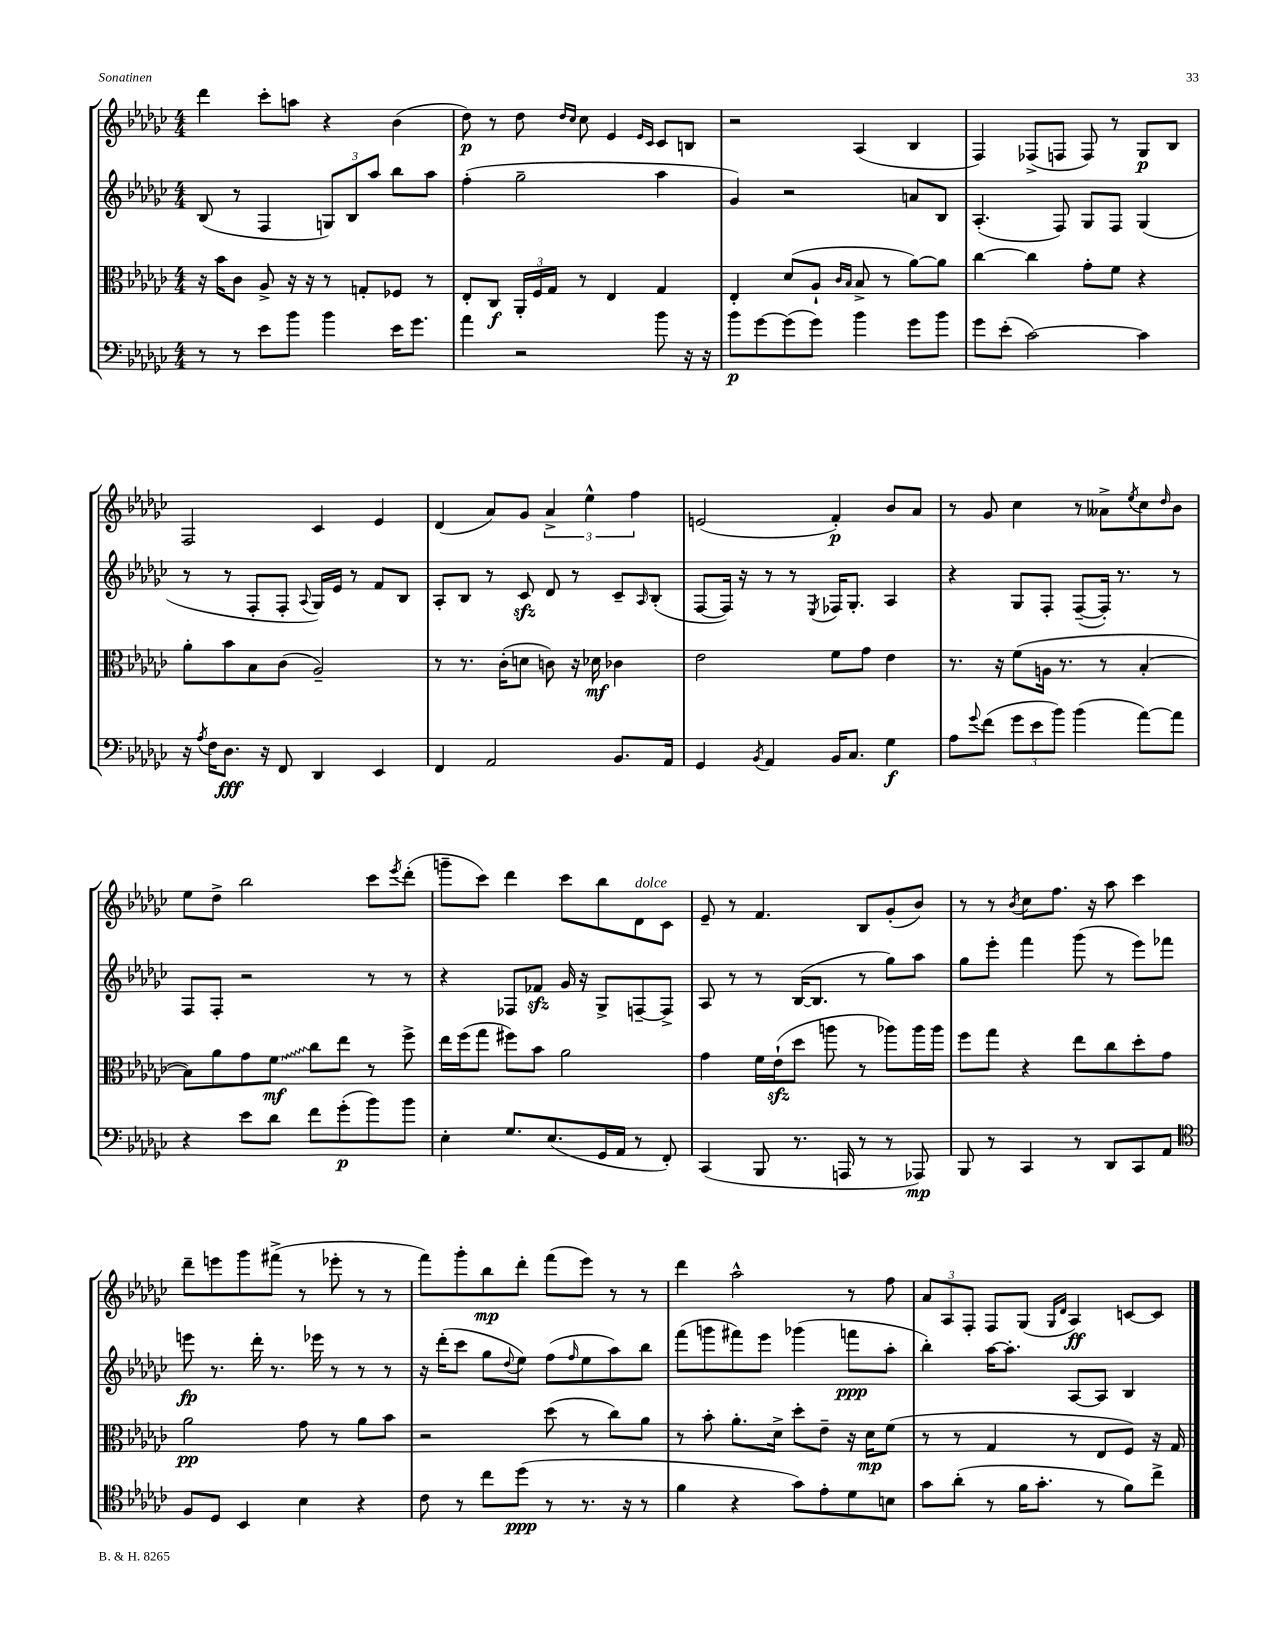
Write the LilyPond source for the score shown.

<<
\new StaffGroup <<
\new Staff = "s0" {
    \clef treble \key ges \major \numericTimeSignature \time 4/4
    des'''4 ces'''8-. a''8 r4 bes'4( |
    des''8\p) r8 des''8 \grace { des''16 ces''16 } ces''8 ees'4 \grace { ees'16 ces'16 } ces'8 b8 |
    r2 aes4( bes4 |
    f4) fes8->( f8 f8) r8 ges8\p bes8 |
    f2 ces'4 ees'4 |
    des'4( aes'8) ges'8 \tuplet 3/2 { aes'4-> ees''4-^ f''4 } |
    e'2( f'4-.\p) bes'8 aes'8 |
    r8 ges'8 ces''4 r8 aeses'8-> \acciaccatura { ees''8 } ces''8 \grace { des''16 } bes'8 |
    ees''8 des''8-> bes''2 ces'''8 \acciaccatura { ees'''8 } des'''8-.( |
    g'''8-- ces'''8) des'''4 ces'''8 bes''8 des'8^\markup { \italic "dolce" } ces'8 |
    ees'8-- r8 f'4. bes8 ges'8-.( bes'8) |
    r8 r8 \acciaccatura { bes'8 } ces''8 f''8. r16 aes''8 ces'''4 |
    des'''8-- e'''8 ges'''8 fis'''8->( r8 ees'''8-. r8 r8 |
    f'''8) ges'''8-. bes''8\mp des'''8-. f'''8( ees'''8) r8 r8 |
    des'''4 aes''2-^ r8 f''8 |
    \tuplet 3/2 { aes'8 aes8 f8-. } f8 ges8( \grace { ges16 des'16 } aes4\ff) c'8~ c'8 \bar "|." |
}
\new Staff = "s1" {
    \clef treble \key ges \major \numericTimeSignature \time 4/4
    bes8( r8 f4 \tuplet 3/2 { g8) bes8 aes''8 } bes''8 aes''8 |
    f''4-.( ges''2-- aes''4 |
    ges'4) r2 a'8 bes8 |
    aes4.-.( f8) ges8 f8 ges4( |
    r8 r8 f8-. f8-. \appoggiatura { aes8 } ges16) ees'16 r8 f'8 bes8 |
    aes8-. bes8 r8 ces'8\sfz des'8 r8 ces'8-- \grace { aes16 } bes8-.( |
    f8~ f16) r16 r8 r8 \acciaccatura { ees8 } fes16 ges8.-. aes4 |
    r4 ges8 f8-. f8~--( f16-.) r8. r8 |
    f8 f8-. r2 r8 r8 |
    r4 fes8 fes'8\sfz ges'16 r16 ges8-> f8~-- f8-> |
    aes8 r8 r8 bes16~( bes8. r8 ges''8) aes''8 |
    ges''8 ees'''8-. f'''4 ges'''8( r8 ees'''8) fes'''8 |
    e'''8\fp r8. des'''16-. r8. ees'''16 r8 r8 r8 |
    r16 des'''16-.( ces'''8 ges''8 \appoggiatura { des''8 } ees''8) f''8( \grace { f''16 } ees''8 aes''8) bes''8 |
    f'''8( g'''8 fis'''8) ees'''8 ges'''4( f'''8\ppp aes''8-. |
    bes''4-.) aes''16~ aes''8.-. aes8~ aes8 bes4 \bar "|." |
}
\new Staff = "s2" {
    \clef alto \key ges \major \numericTimeSignature \time 4/4
    r16 bes'16 ces'8 aes8-> r16 r16 r8 g8-. fes8 r8 |
    ees8-. ces8\f \tuplet 3/2 { aes,16-. f16 ges16 } r8 ees4 ges4 |
    ees4-. des'8( aes8-! \grace { ces'16 bes16 } bes8-> r8 aes'8~) aes'8 |
    ces''4~ ces''4 ges'8-. f'8 r4 |
    aes'8-. bes'8 bes8 ces'8( aes2--) |
    r8 r8. ces'16-.( d'8 c'8) r16 des'16\mf ces'4 |
    ees'2 f'8 ges'8 ees'4 |
    r8. r16 f'8( a16 r8. r8 bes4~-. |
    bes8) aes'8 ges'8 \once \override Glissando.style = #'zigzag f'8\glissando\mf ces''8 ees''8 r8 f''8-> |
    ees''16 f''16( ges''8 fis''8) bes'8 aes'2 |
    ges'4 f'16 ees'16-!\sfz( des''8 a''8 r8 aes''8) aes''16 aes''16 |
    f''8 ges''8 r4 ees''8 ces''8 des''8-. ges'8 |
    aes'2\pp ges'8 r8 aes'8 bes'8 |
    r2 des''8( r8 ces''8) aes'8 |
    r8 bes'8-. aes'8.-. des'16-> des''8-. ees'8-- r16 des'16\mp f'8( |
    r8 r8 ges4 r8 ees8 f8) r16 ges16 \bar "|." |
}
\new Staff = "s3" {
    \clef bass \key ges \major \numericTimeSignature \time 4/4
    r8 r8 ees'8 bes'8 bes'4 ees'16 ges'8. |
    aes'4 r2 bes'8 r16 r16 |
    bes'8\p ges'8~ ges'8( ges'8) bes'4 ges'8 bes'8 |
    ges'8 ees'8-.( ces'2~) ces'4 |
    r16 \acciaccatura { aes8 } f16 des8.\fff r16 f,8 des,4 ees,4 |
    f,4 aes,2 bes,8. aes,16 |
    ges,4 \acciaccatura { bes,8 } aes,4 bes,16 ces8. ges4\f |
    aes8 \appoggiatura { ges'8 } f'8( \tuplet 3/2 { ges'8 ees'8 bes'8) } bes'4( aes'8~) aes'8 |
    r4 ees'8 des'8 f'8 ges'8-.\p( bes'8) bes'8 |
    ees4-. ges8. ees8.( ges,16 aes,16 r8 f,8-.) |
    ces,4( bes,,8 r8. a,,16 r8 r8 aes,,8\mp) |
    bes,,8 r8 ces,4 r8 des,8 ces,8 aes,8 |
    \clef tenor f8 des8 bes,4 bes4 r4 |
    ces'8 r8 ces''8 des''8\ppp( r8 r8. r16 r8 |
    f'4 r4 ges'8) ees'8-. des'8 b8 |
    ges'8 aes'8-.( r8 f'16 ges'8.-. r8 f'8) ces''8-> \bar "|." |
}
>>
>>
\layout { \context { \Score \remove "Bar_number_engraver" } }
